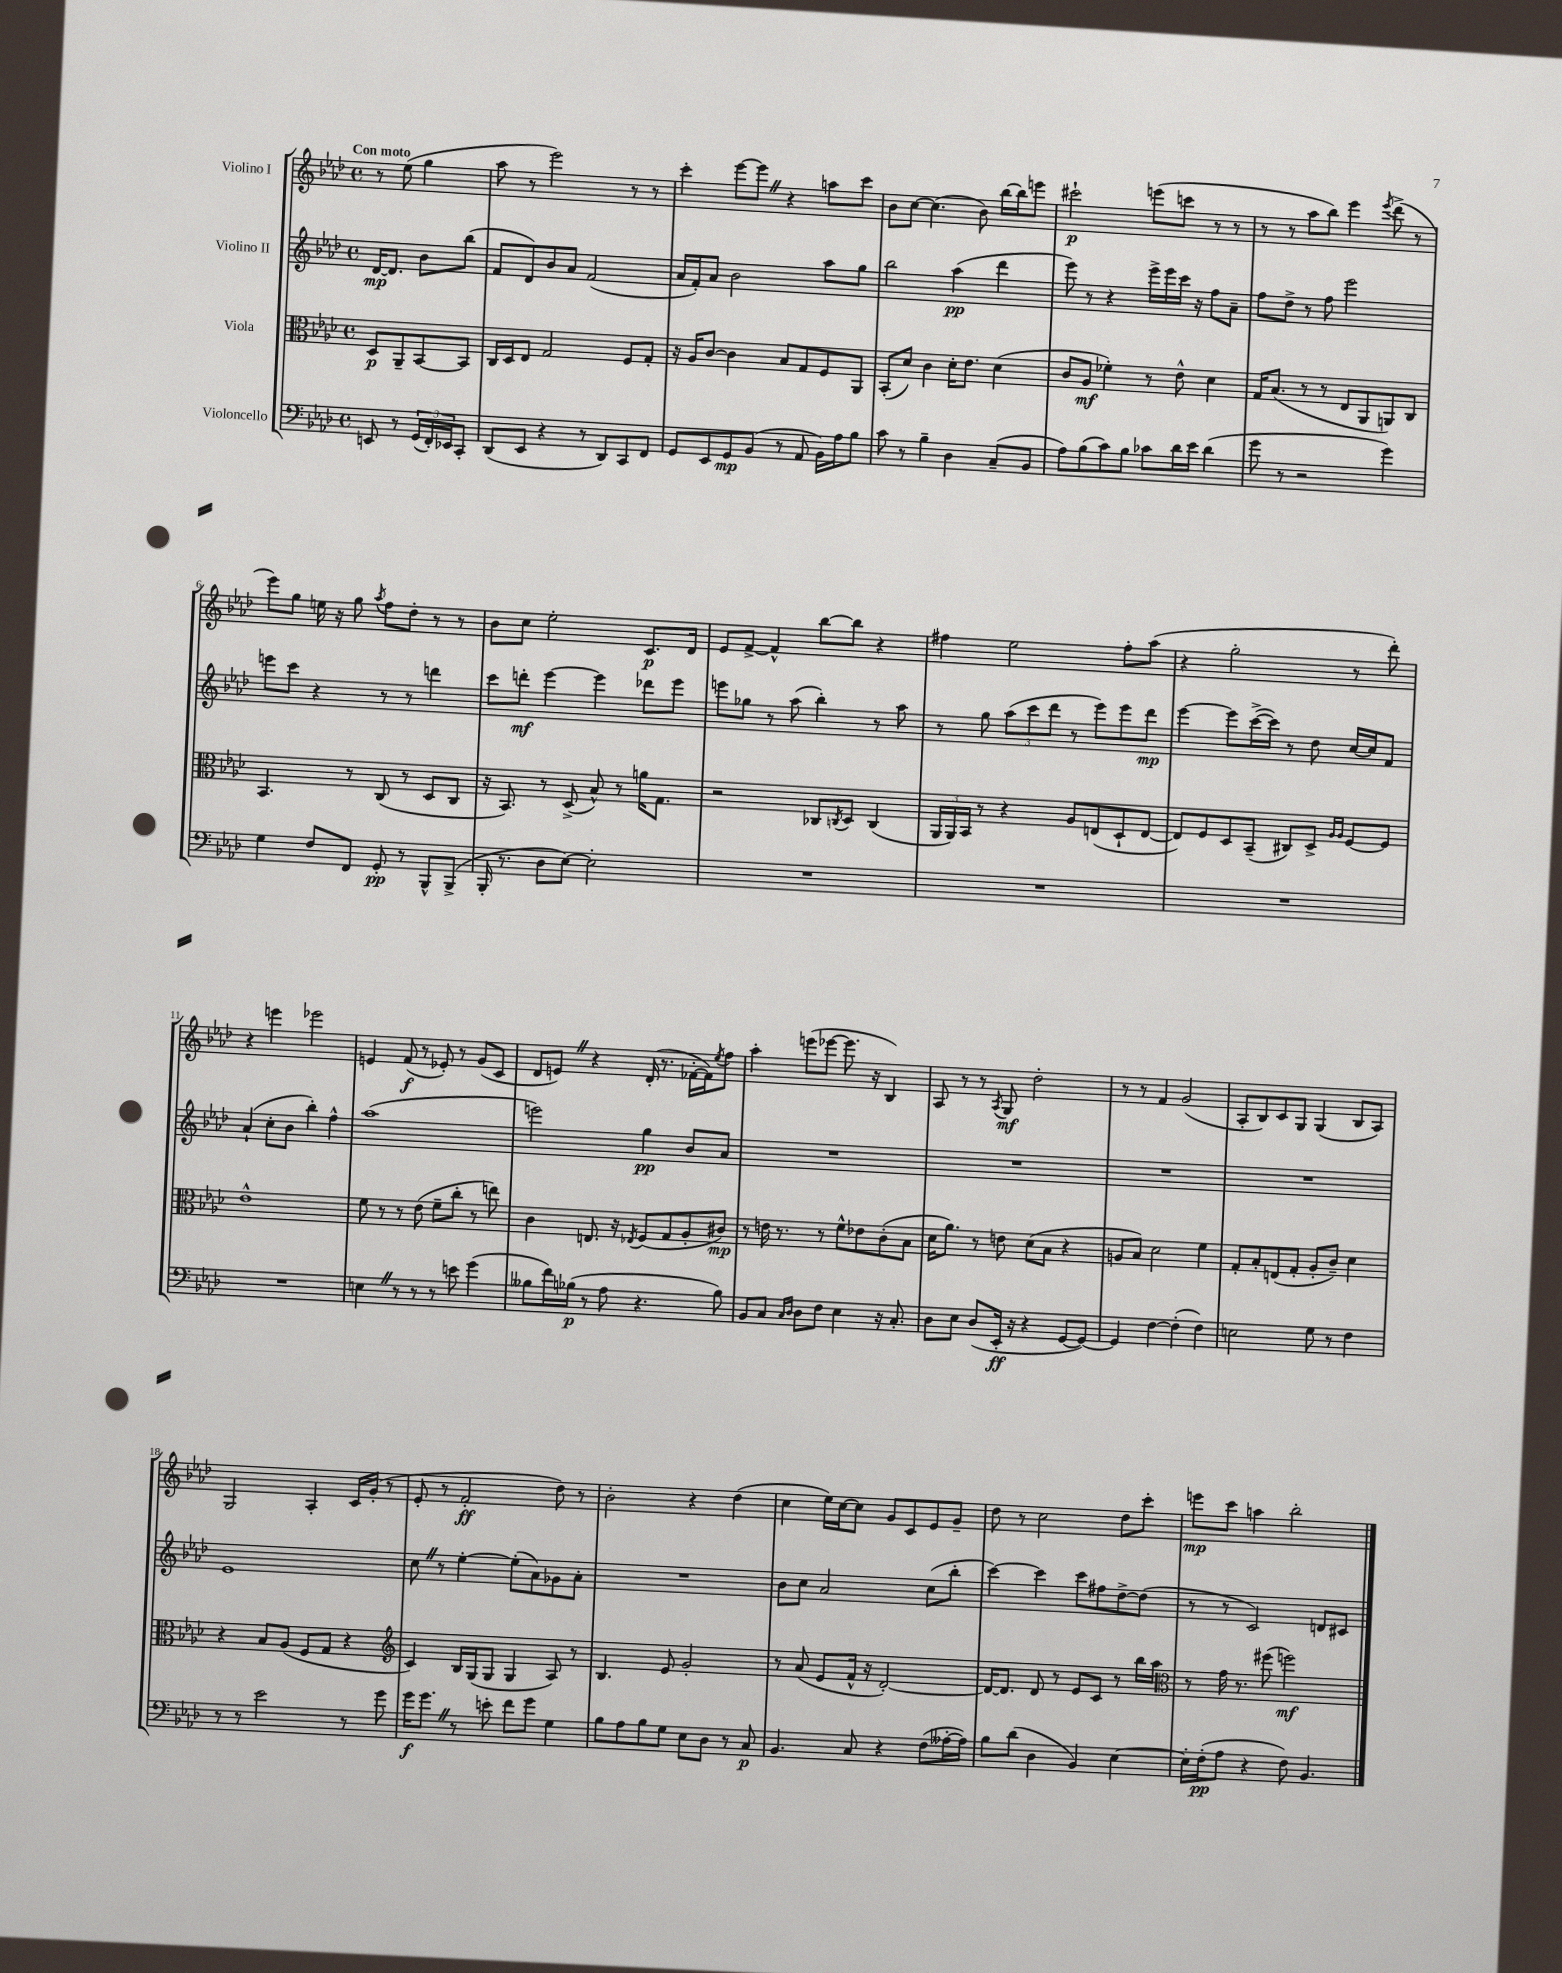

**kern	**kern	**kern	**kern
*staff4	*staff3	*staff2	*staff1
*clefF4	*clefC3	*clefG2	*clefG2
*k[b-e-a-d-]	*k[b-e-a-d-]	*k[b-e-a-d-]	*k[b-e-a-d-]
*M4/4	*M4/4	*M4/4	*M4/4
*met(c)	*met(c)	*met(c)	*met(c)
8EE	8D-	[16d-	8r
.	.	8.d-]	.
8r	8AA-~	.	(8ee-
(24GG	[8BB-	8b-	4gg
24FF')	.	.	.
24EE-	.	.	.
8CC'	8BB-]	(8bb-	.
=	=	=	=
(8DD-	16C	8f	8aa-
.	16D-	.	.
8EE-	8E-	8d-)	8r
4r	2G	8b-	2eee-)
.	.	8a-	.
8r	.	(2f	.
8DD-)	.	.	.
8CC	8F	.	8r
8FF	8G'	.	8r
=	=	=	=
8GG	16r	16a-	4ccc'
.	16A-	16f')	.
8EE-	[8c	8a-	.
8GG	4c]	2b-	[8eee-
(8BB-	.	.	8eee-]
8r	8B-	.	4r
8AA-	8G	.	.
16BB-)	8F	8aa-	8aa
16A-	.	.	.
8B-	8AA-	8gg	8ccc
=	=	=	=
8c	(8BB-'	2bb-	8b-
8r	8d-)	.	[8cc
4B-~	4c	.	(4.cc]
4D-	16d-'	(4aa-	.
.	8.e-	.	.
.	.	.	8b-)
(8C~	(4d-	4ddd-	[16bb-
.	.	.	16bb-]
8BB-	.	.	8eee
=	=	=	=
8A-)	8c	8eee-)	2ccc#`
(8B-	8A-	8r	.
8c)	4f-')	4r	.
8B-	.	.	.
8c-	8r	16eee-^	(8eee
.	.	16eee-	.
16d-	8e-^^	16ccc	8ccc
16e-	.	16r	.
(4d-	4d-	8ff	8r
.	.	8a-~	8r
=	=	=	=
8g	16G	8ff	8r
.	(8.B-	.	.
8r	.	8dd-^	8r
2r	8r	8r	8aa-
.	8r	8ff	8bb-)
.	8E-	2eee-	4eee-
.	8AA-	.	.
.	.	.	8qeee-
4g)	8AA)	.	(8ddd-^
.	8C	.	8r
=	=	=	=
4G	4.BB-	8eee	8eee-)
.	.	8ccc	8gg
8F	.	4r	16ee
.	.	.	16r
8FF	8r	.	8gg
.	.	.	8qaa-
8GG'	(8C	8r	8ff
8r	8r	8r	8dd-'
8BBB-^^	8D-	4ddd	8r
(8BBB-^	8C	.	8r
=	=	=	=
16BBB-'	16r	8ccc	8b-
8.r	8.BB-)	.	.
.	.	8ddd'	8cc
8D-	8r	[4eee-	2ee-'
[8E-)	(8D-^	.	.
2E-']	8B-^^)	4eee-]	.
.	8r	.	.
.	16a	8ddd-	8.c
.	8.G	.	.
.	.	8eee-	.
.	.	.	16d-
=	=	=	=
1r	2r	8eee	8e-
.	.	8gg-	[8f^
.	.	8r	4f^^]
.	.	(8aa-	.
.	8C-	4bb-')	[8bb-
.	8qC	.	.
.	8D-	.	8bb-]
.	(4C	8r	4r
.	.	8aa-	.
=	=	=	=
1r	24AA-	8r	4ff#
.	24AA-)	.	.
.	24BB-	.	.
.	8r	8gg	.
.	4r	(12aa-	2ee-
.	.	12ccc	.
.	.	12ddd-	.
.	8A-	8r	.
.	(8E	8eee-)	.
.	8D-`	8eee-	8ff#'
.	[8E	8ddd-	(8aa-
=	=	=	=
1r	8E])	[4eee-	4r
.	8F	.	.
.	8D-	8eee-]	2gg'
.	(8BB-~	([16ccc^	.
.	.	16ccc])	.
.	8C#)	8r	.
.	8D-^	8dd-	.
.	16qqA-	.	.
.	16qqA-	.	.
.	[8F	[16cc	8r
.	.	16cc]	.
.	8F]	8f	8ddd-')
=	=	=	=
1r	1e-^^	(4a-`	4r
.	.	8cc'	4eee
.	.	8b-	.
.	.	4bb-')	2eee-
.	.	4ff^^	.
=	=	=	=
4E	8f	(1aa-	4e
.	8r	.	.
8r	8r	.	(8f
8r	(8e-	.	8r
8r	8f~	.	8e-')
8e	8cc'	.	8r
(4g	8r	.	(8g
.	8ee)	.	8c
=	=	=	=
8B--	4c	2eee)	8d-
16f)	.	.	8e)
(16B-	.	.	.
8r	8.E	.	4r
8A-	.	.	.
.	16r	.	.
.	8qE-	.	.
4.r	(8F	4gg	(16d-'
.	.	.	8.r
.	8G	.	.
.	8A-'	8b-	[16f-'
.	.	.	16f-])
.	.	.	8qee-
8B-)	8c#)	8a-	8ff
=	=	=	=
8BB-	8r	1r	4aa-'
8C	16e	.	.
.	8.r	.	.
16qqC	.	.	.
16qqD-	.	.	.
8D-	.	.	(8eee
8F	8r	.	[8eee-
4E-	8f^^	.	8.eee-]
.	8e-	.	.
.	.	.	16r
16r	(8c'	.	4B-)
8.C'	.	.	.
.	8B-	.	.
=	=	=	=
8D-	16d-	1r	8A-
.	8.a-)	.	.
8E-	.	.	8r
(8D-	8r	.	8r
.	.	.	8qA-
16EE-'	8e	.	8G
16r	.	.	.
4r	(8d-	.	2dd-'
.	8B-	.	.
[8GG	4r	.	.
8GG_)	.	.	.
=	=	=	=
4GG]	8A	1r	8r
.	8B-)	.	8r
[4F	2d-	.	4f
(4F']	.	.	(2g
4F)	4f	.	.
=	=	=	=
2E	8G'	1r	8A-'
.	8B-'	.	8B-)
.	(8E	.	8c
.	8G'	.	8G
8G	8A-'	.	(4G
8r	8c~)	.	.
4F	4d-	.	8B-
.	.	.	8A-)
=	=	=	=
8r	4r	1e-	2G
8r	.	.	.
2e-	8B-	.	.
.	(8A-	.	.
.	8F	.	4A-'
.	8G	.	.
8r	4r	.	16c
.	.	.	(16g'
8g	.	.	8r
=	=	=	=
*	*clefG2	*	*
16g	4c)	8cc	8e-'
8.g	.	.	.
.	.	8r	8r
8r	16B-	[4ee-'	2f'
.	(16G	.	.
8e'	8G	.	.
8f	4G	(8ee-']	.
8g	.	8a-)	.
4G	8A-)	8g-	8dd-)
.	8r	8a-'	8r
=	=	=	=
8B-	4.B-	1r	2b-'
8A-	.	.	.
8B-	.	.	.
8G	8e-	.	.
8E-	2g'	.	4r
8D-	.	.	.
8r	.	.	(4dd-
8C	.	.	.
=	=	=	=
4.BB-	8r	8b-	4cc
.	(8a-	8cc	.
.	8e-	2a-	16ee-)
.	.	.	[16cc
8C	16f^^	.	8cc]
.	16r	.	.
4r	[2d-')	.	8g
.	.	.	8c
(8F	.	(8cc	8e-
[16A--'	.	8bb-'	8g~
16A--])	.	.	.
=	=	=	=
8B-	16d-_	[4ccc)	8dd-
.	8.d-]	.	.
(8d-	.	.	8r
4D-	8d-	4ccc]	2cc
.	8r	.	.
4BB-)	8e-	8ccc	.
.	8c	8ff#	.
[4E-	8r	[8dd-^	8dd-
.	16bb-	(8dd-]	8ccc'
.	16aa-	.	.
=	=	=	=
*	*clefC3	*	*
16E-']	8r	8r	8eee
(16F'	.	.	.
8A-	16g	8r	8ccc
.	8.r	.	.
4r	.	2c)	4aa
.	(8ff#	.	.
8F)	2ff)	.	2bb-'
4.BB-	.	.	.
.	.	8d	.
.	.	8c#	.
==	==	==	==
*-	*-	*-	*-
